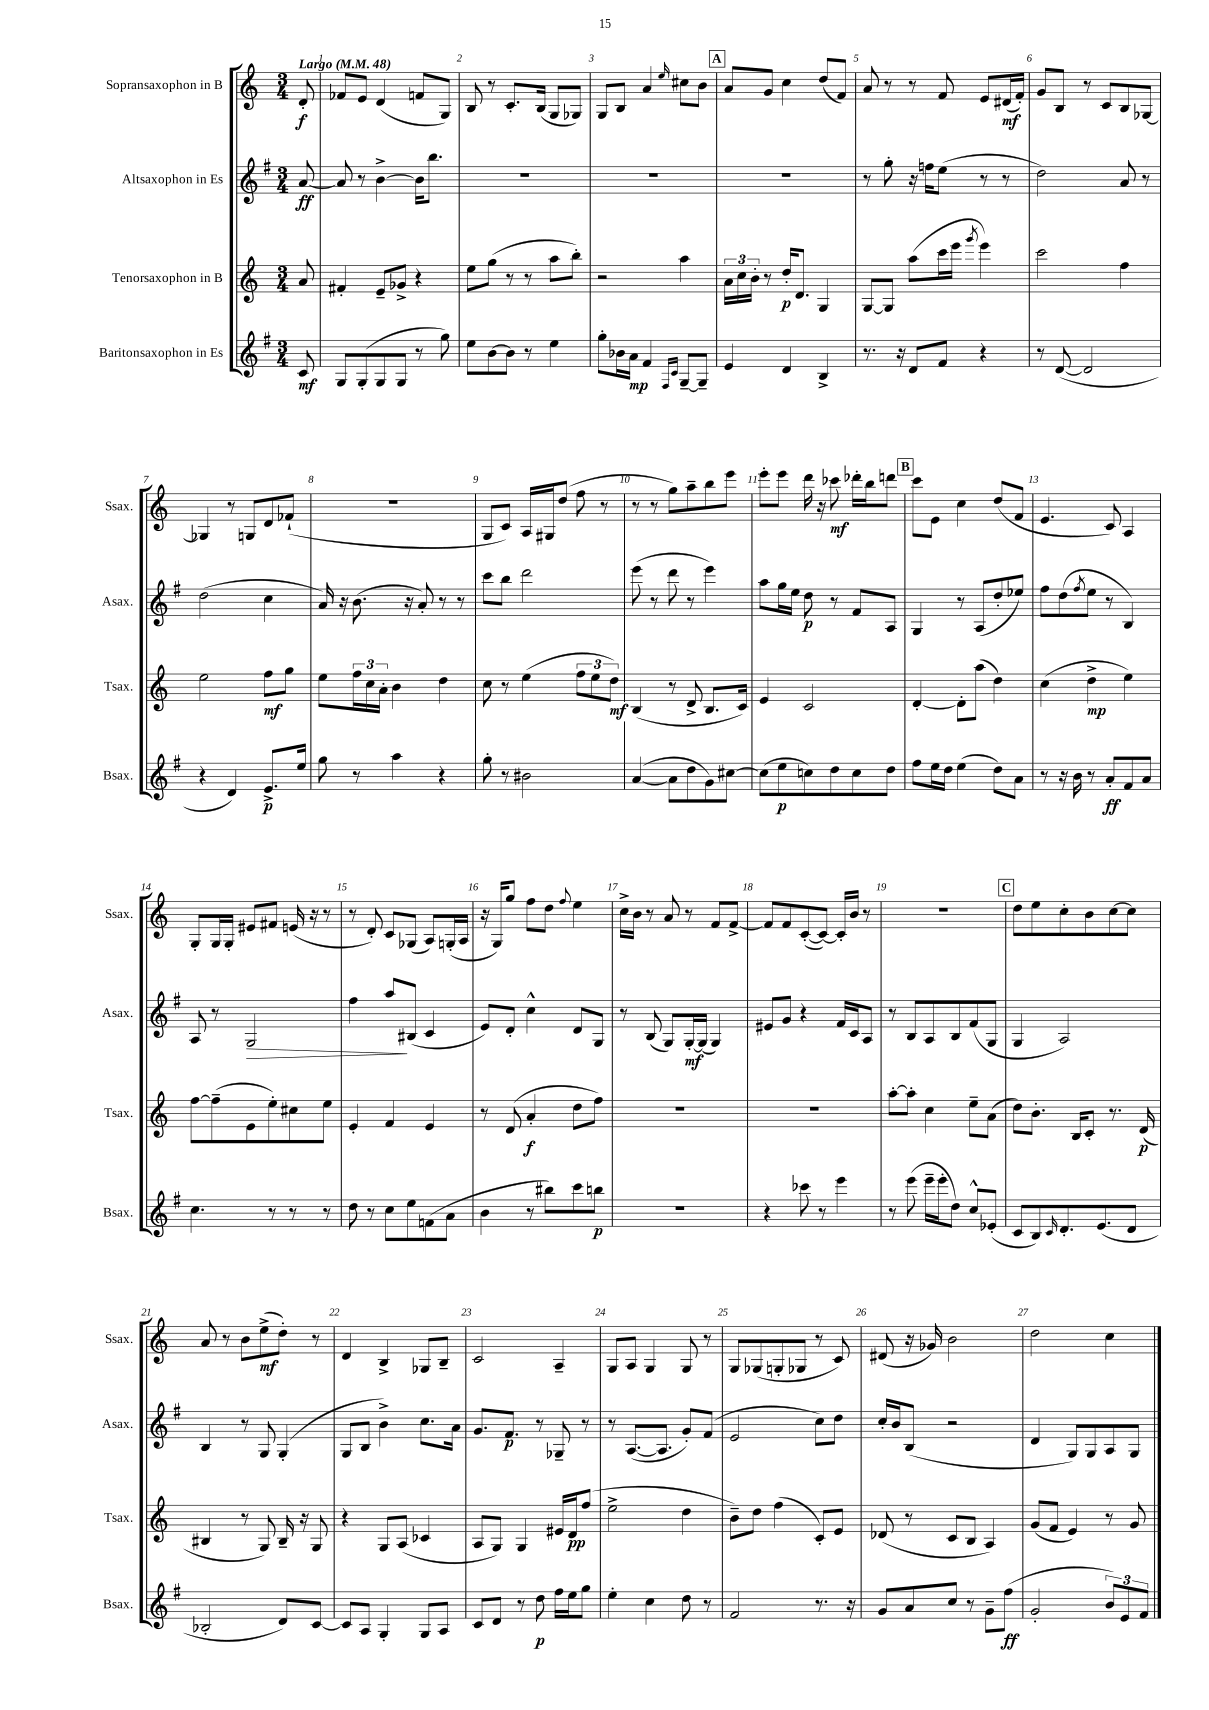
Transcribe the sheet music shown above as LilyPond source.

<<
\new StaffGroup <<
\new Staff = "s0" \with { instrumentName = "Sopransaxophon in B" shortInstrumentName = "Ssax." } {
    \clef treble \key c \major \numericTimeSignature \time 3/4 \partial 8 \tempo "Largo" 4 = 48
    d'8-.\f |
    fes'8 e'8 d'4( f'8 g8) |
    b8 r8 c'8.-. b16( g8 ges8) |
    g8 b8 a'4 \grace { e''16 } cis''8 b'8 |
    \mark \markup { \box "A" } a'8 g'8 c''4 d''8( f'8) |
    a'8 r8 r8 f'8 e'8 dis'16\mf( f'16-.) |
    g'8 b8 r8 c'8 b8 ges8~ |
    ges4 r8 g8 d'8 fes'8-!( |
    R2. |
    g8 c'8) a16 gis16 d''8( f''8 r8 |
    r8 r8 g''8) a''8-- b''8 e'''8 |
    e'''8-. e'''8 d'''16 r16 ces'''8\mf des'''16-. b''16 d'''8 |
    \mark \markup { \box "B" } c'''8 e'8 c''4 d''8( f'8 |
    e'4. c'8) a4 |
    g8-. g16 g16-. eis'8 fis'8 e'16( r16 r8 |
    r8 d'8-.) c'8 ges8( a8) g16-.( a16 |
    r16 g16) g''8 f''8 d''8 \appoggiatura { f''8 } e''4 |
    c''16-> b'16 r8 a'8 r8 f'8 f'8~-> |
    f'8 f'8 c'8~-.( c'8~) c'16-. b'16 r8 |
    R2. |
    \mark \markup { \box "C" } d''8 e''8 c''8-. b'8 c''8~ c''8 |
    a'8 r8 b'8 e''8->\mf( d''8-.) r8 |
    d'4 b4-> ges8 b8-- |
    c'2 a4-- |
    g8 a8 g4 g8 r8 |
    g8 ges8( g8-. ges8 r8 c'8) |
    dis'8( r16 ges'16) b'2 |
    d''2 c''4 \bar "|." |
}
\new Staff = "s1" \with { instrumentName = "Altsaxophon in Es" shortInstrumentName = "Asax." } {
    \clef treble \key g \major \numericTimeSignature \time 3/4 \partial 8
    a'8~\ff |
    a'8 r8 b'4~-> b'16 b''8. |
    R2. |
    R2. |
    \mark \markup { \box "A" } R2. |
    r8 g''8-. r16 f''16 e''8( r8 r8 |
    d''2) a'8 r8 |
    d''2( c''4 |
    a'16) r16 b'8.( r16 a'8-.) r8 r8 |
    c'''8 b''8 d'''2 |
    e'''8( r8 d'''8 r8 e'''4) |
    a''8 g''16 e''16 d''8\p r8 fis'8 a8 |
    \mark \markup { \box "B" } g4 r8 a8( d''8-. ees''8) |
    fis''8 d''8( \acciaccatura { fis''8 } e''8 r8 b4) |
    a8 r8 g2\> |
    fis''4 a''8\! bis8( c'4 |
    e'8) d'8-. c''4-^ d'8 g8 |
    r8 b8( g8) g16~-.\mf g16( g4) |
    eis'8 g'8 r4 fis'16 c'16 a8 |
    r8 b8 a8 b8 fis'8( g8 |
    \mark \markup { \box "C" } g4 a2) |
    b4 r8 g8 g4-.( |
    g8 b8 b'4->) c''8. a'16 |
    g'8. fis'8.\p r8 ges8-- r8 |
    r8 a8.~( a8. g'8-.) fis'8( |
    e'2 c''8) d''8 |
    c''16-. b'16 b8( r2 |
    d'4 g8) g8 a8 g8 \bar "|." |
}
\new Staff = "s2" \with { instrumentName = "Tenorsaxophon in B" shortInstrumentName = "Tsax." } {
    \clef treble \key c \major \numericTimeSignature \time 3/4 \partial 8
    a'8 |
    fis'4-. e'8-- ges'8-> r4 |
    e''8 g''8( r8 r8 a''8 b''8-.) |
    r2 a''4 |
    \mark \markup { \box "A" } \tuplet 3/2 { a'16 c''16 b'16-. } r8 d''16-.\p d'8. g4 |
    g8~ g8 a''8( c'''16 e'''16 \acciaccatura { g'''8 } e'''4) |
    c'''2 f''4 |
    e''2 f''8\mf g''8 |
    e''8 \tuplet 3/2 { f''16 c''16 a'16-. } b'4 d''4 |
    c''8 r8 e''4( \tuplet 3/2 { f''8 e''8 d''8\mf) } |
    b4( r8 d'8-> b8. c'16) |
    e'4 c'2 |
    \mark \markup { \box "B" } d'4~-. d'8-. a''8( d''4) |
    c''4( d''4->\mp e''4) |
    f''8~ f''8--( e'8 e''8-.) cis''8 e''8 |
    e'4-. f'4 e'4 |
    r8 d'8( a'4-.\f d''8 f''8) |
    R2. |
    R2. |
    a''8~-. a''8-. c''4 e''8-- a'8( |
    \mark \markup { \box "C" } d''8) b'8.-. b16 c'8-. r8. d'16\p( |
    bis4 r8 g8) bis16-- r16 g8 |
    r4 g8 a8( ces'4 |
    a8 g8) g4 eis'16 d'16\pp f''8( |
    e''2-> d''4 |
    b'8--) d''8 f''4( c'8-.) e'8 |
    des'8( r8 c'8 b8 a4) |
    g'8( f'8 e'4) r8 g'8 \bar "|." |
}
\new Staff = "s3" \with { instrumentName = "Baritonsaxophon in Es" shortInstrumentName = "Bsax." } {
    \clef treble \key g \major \numericTimeSignature \time 3/4 \partial 8
    c'8\mf |
    g8 g8-.( g8 g8 r8 g''8) |
    e''8 b'8~ b'8 r8 e''4 |
    g''8-. bes'16 a'16\mp fis'4 \grace { fis16 c'16 } g8~-- g8-- |
    \mark \markup { \box "A" } e'4 d'4 b4-> |
    r8. r16 d'8 fis'8 r4 |
    r8 d'8~( d'2 |
    r4 d'4) e'8.->\p e''16 |
    g''8 r8 a''4 r4 |
    g''8-. r8 bis'2 |
    a'4~( a'8 d''8 g'8) cis''8~ |
    cis''8( e''8\p c''8) d''8 c''8 d''8 |
    \mark \markup { \box "B" } fis''8 e''16 d''16 e''4( d''8) a'8 |
    r8 r16 b'16 r8 a'8-.\ff fis'8 a'8 |
    c''4. r8 r8 r8 |
    d''8 r8 c''8 e''8 f'8( a'8 |
    b'4 r8 bis''8) c'''8 b''8\p |
    R2. |
    r4 ces'''8 r8 e'''4 |
    r8 e'''8( e'''16-- e'''16-. d''8) c''8-^ ees'8-.( |
    \mark \markup { \box "C" } c'8 b8) \grace { c'16 } d'8.-. e'8.( d'8 |
    bes2-. d'8) c'8~ |
    c'8 a8 g4-. g8 a8 |
    c'8 d'8 r8 d''8\p fis''16 e''16 g''8 |
    e''4-. c''4 d''8 r8 |
    fis'2 r8. r16 |
    g'8 a'8 c''8 r8 g'8-- fis''8\ff( |
    g'2-. \tuplet 3/2 { b'8) e'8 fis'8 } \bar "|." |
}
>>
>>
\layout { \context { \Score \override BarNumber.break-visibility = ##(#f #t #t) barNumberVisibility = #all-bar-numbers-visible } }
